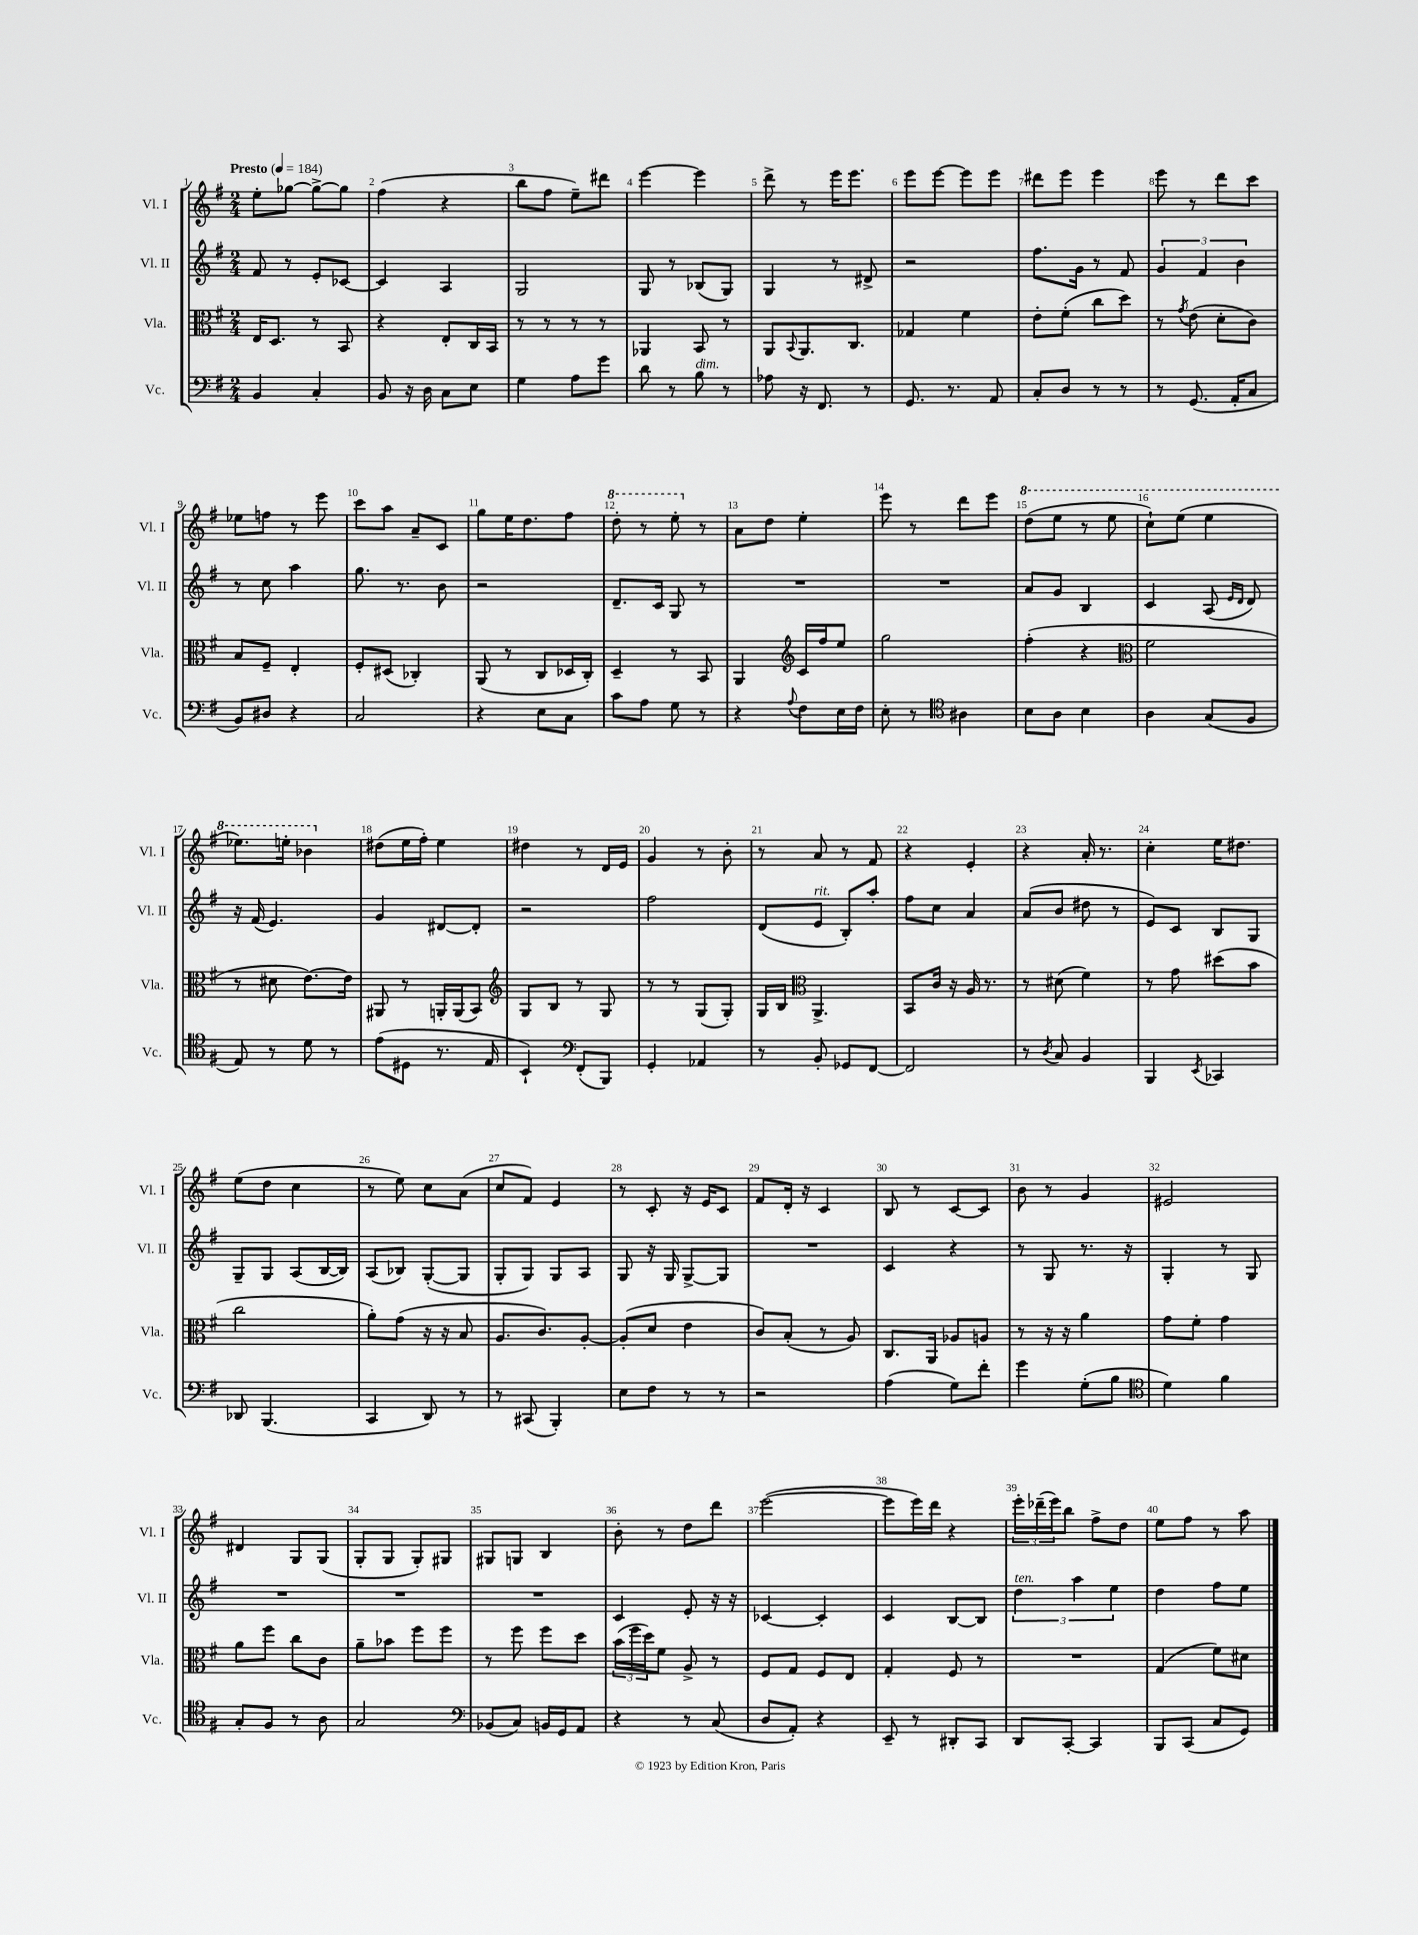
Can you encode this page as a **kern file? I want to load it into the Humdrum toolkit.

**kern	**kern	**kern	**kern
*staff4	*staff3	*staff2	*staff1
*clefF4	*clefC3	*clefG2	*clefG2
*k[f#]	*k[f#]	*k[f#]	*k[f#]
*M2/4	*M2/4	*M2/4	*M2/4
*MM184	*MM184	*MM184	*MM184
4BB	16E	8f#	8ee'
.	8.D	.	.
.	.	8r	[8gg-
4C'	8r	8e'	8gg-^_
.	8BB	[8c-	8gg-]
=	=	=	=
8BB	4r	4c-]	(4ff#
16r	.	.	.
16D	.	.	.
8C	8E'	4A	4r
8E	16C	.	.
.	16BB	.	.
=	=	=	=
4G	8r	2G	8bb
.	8r	.	8ff#
8A	8r	.	8ee~)
8g	8r	.	8ddd#
=	=	=	=
8d	4AA-	8G	[4eee
8r	.	8r	.
8B	8BB	(8B-	4eee]
8r	8r	8G)	.
=	=	=	=
8A-	8AA	4G	8ddd^
.	8qqBB	.	.
16r	8.AA	.	8r
8.FF#	.	.	.
.	.	8r	16eee
.	8.C	.	8.eee
8r	.	8d#^	.
=	=	=	=
8.GG	4G-	2r	8eee
.	.	.	[8eee
8.r	.	.	.
.	4f#	.	8eee]
8AA	.	.	8eee
=	=	=	=
8C'	8e'	8.ff#	8ddd#
8D	(8f#'	.	8eee
.	.	16g	.
8r	8cc	8r	4eee
8r	8dd)	8f#	.
=	=	=	=
8r	8r	6g	8eee
.	8qg	.	.
(8.GG	(8e	.	8r
.	.	6f#	.
.	8d'	.	8ddd
16AA'	.	.	.
.	.	6b	.
8C	8c)	.	8ccc
=	=	=	=
8BB)	8B	8r	8ee-
8D#	8F#~	8cc	8ff
4r	4E'	4aa	8r
.	.	.	8eee
=	=	=	=
2C	8F#'	8.gg	8ccc
.	(8D#	.	8aa
.	.	8.r	.
.	4C-')	.	8a~
.	.	8b	8c
=	=	=	=
4r	(8AA	2r	8gg
.	8r	.	16ee
.	.	.	8.dd
8E	8C	.	.
8C	16D-	.	8ff#
.	16C')	.	.
=	=	=	=
8c	4D~	8.d~	8ddd'
8A	.	.	8r
.	.	16c	.
8G	8r	8G	8eee'
8r	8BB	8r	8r
=	=	=	=
4r	4AA	2r	8a
.	.	.	8dd
*	*clefG2	*	*
8qqA	.	.	.
8F#	16c	.	4ee'
.	16ff#	.	.
16E	8ee	.	.
16F#	.	.	.
=	=	=	=
8E'	2gg	2r	8eee
8r	.	.	8r
*clefC4	*	*	*
4A#	.	.	8ddd
.	.	.	8eee
=	=	=	=
8B	(4ff#'	8a	(8ddd
8A	.	8g	8eee
4B	4r	4B	8r
.	.	.	8eee
=	=	=	=
*	*clefC3	*	*
4A	2f#	4c	8ccc`)
.	.	.	(8eee
(8G	.	(8A	4eee
.	.	16qqe	.
.	.	16qqd	.
8F#	.	8d)	.
=	=	=	=
8E)	8r	16r	8.eee-)
.	.	(16f#	.
8r	8d#	4.e)	.
.	.	.	16eee'
8d	[8.e)	.	4bb-
8r	.	.	.
.	16e]	.	.
=	=	=	=
(8e	8AA#	4g	(8dd#
8D#	8r	.	16ee
.	.	.	16ff#')
8.r	16AA'	[8d#	4ee
.	(16AA	.	.
.	8BB)	8d#']	.
16E	.	.	.
=	=	=	=
*	*clefG2	*	*
4BB`)	8G	2r	4dd#
.	8B	.	.
*clefF4	*	*	*
(8FF#'	8r	.	8r
8BBB)	8G	.	16d
.	.	.	16e
=	=	=	=
4GG'	8r	2ff#	4g
.	8r	.	.
4AA-	(8G	.	8r
.	8G')	.	8b'
=	=	=	=
8r	16G	(8d	8r
.	16B	.	.
*	*clefC3	*	*
8BB'	4.AA^	8e	8a
8GG-	.	8B')	8r
[8FF#	.	8aa'	8f#
=	=	=	=
2FF#]	8BB	8ff#	4r
.	16c	8cc	.
.	16r	.	.
.	16A	4a	4e'
.	8.r	.	.
=	=	=	=
8r	8r	(8a	4r
8qD	.	.	.
8C	(8d#	8b	.
4BB	4f#)	8dd#	16a'
.	.	.	8.r
.	.	8r	.
=	=	=	=
4BBB	8r	8e)	4cc'
.	8g	8c	.
8qEE	.	.	.
4CC-	(8dd#	8B	16ee
.	.	.	8.dd#
.	8b	8G	.
=	=	=	=
8DD-	2cc	8G~	(8ee
(4.BBB	.	8G	8dd
.	.	(8A	4cc
.	.	[16B	.
.	.	16B])	.
=	=	=	=
4CC	8a')	(8A	8r
.	(8g	8B-)	8ee)
8DD)	16r	([8G'	8cc
.	16r	.	.
8r	8B	8G]	(8a
=	=	=	=
8r	8.A	8G'	8cc
(8CC#	.	8G)	8f#)
.	8.c)	.	.
4BBB')	.	8G	4e
.	[8A'	8A	.
=	=	=	=
8E	(8A']	8G	8r
8F#	8d	16r	8c'
.	.	16G	.
8r	4e	[8G^	16r
.	.	.	16e
8r	.	8G]	8c
=	=	=	=
2r	8c)	2r	8f#
.	(8B'	.	16d'
.	.	.	16r
.	8r	.	4c
.	8A)	.	.
=	=	=	=
(4A	8.C	4c	8B
.	.	.	8r
.	16AA	.	.
8G)	8A-	4r	[8c
8f#'	8A	.	8c]
=	=	=	=
4g	8r	8r	8b
.	16r	8G	8r
.	16r	.	.
(8G'	4a	8.r	4g
8B	.	.	.
.	.	16r	.
=	=	=	=
*clefC4	*	*	*
4d)	8g	4G'	2e#
.	8f#'	.	.
4f#	4g	8r	.
.	.	8G	.
=	=	=	=
8G'	8a	2r	4d#
8F#	8ff#	.	.
8r	8cc	.	8G
8A	8c	.	(8G
=	=	=	=
2G	8a~	2r	8G'
.	8b-	.	8G
.	8ff#	.	8G')
.	8ff#	.	8G#
=	=	=	=
*clefF4	*	*	*
(8BB-	8r	2r	8G#
8C)	8ff#	.	8G
16BB	8ff#	.	4B
16GG	.	.	.
8AA	8dd	.	.
=	=	=	=
4r	(24b	4c	8b'
.	24ff#	.	.
.	24dd)	.	.
.	8f#	.	8r
8r	8A^	8e'	8dd
(8C	8r	16r	8ddd
.	.	16r	.
=	=	=	=
8D	8F#	[4c-	([2eee
8AA')	8G	.	.
4r	8F#	4c-']	.
.	8E	.	.
=	=	=	=
8EE~	4G'	4c	8eee]
8r	.	.	16eee)
.	.	.	16ddd
8DD#'	8F#	[8B	4r
8CC	8r	8B]	.
=	=	=	=
8DD	2r	6dd	24eee'
.	.	.	(24ddd-~
.	.	.	24eee)
[8CC'	.	.	8bb
.	.	6aa	.
4CC]	.	.	8ff#^
.	.	6ee	.
.	.	.	8dd
=	=	=	=
8BBB	(4G	4dd	8ee
(8CC	.	.	8ff#
8C	8f#)	8ff#	8r
8GG)	8d#	8ee	8aa
==	==	==	==
*-	*-	*-	*-
